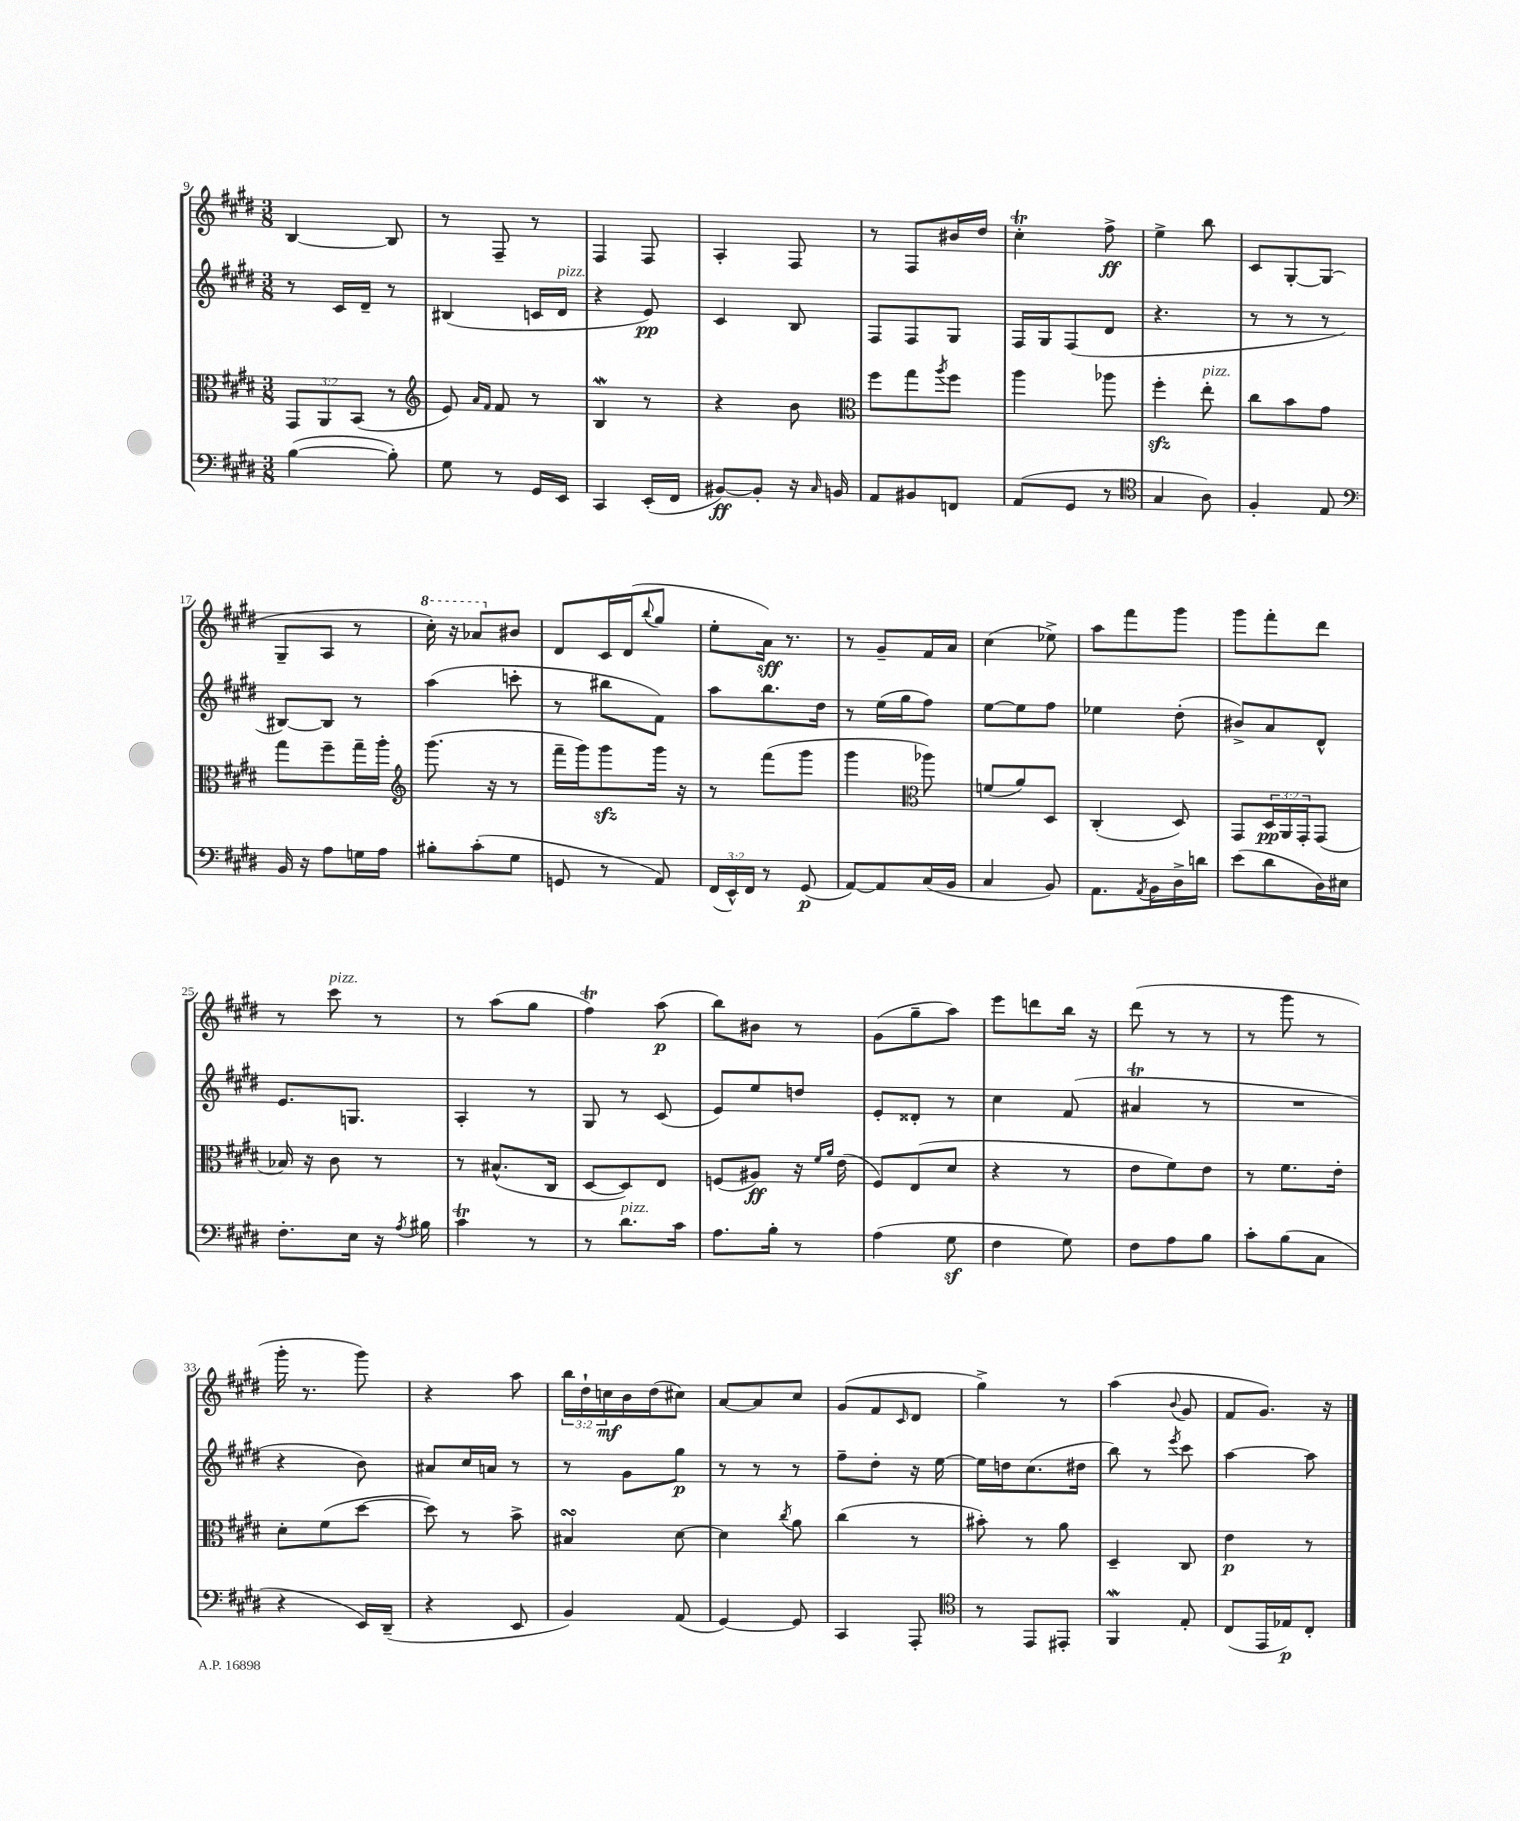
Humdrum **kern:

**kern	**kern	**kern	**kern
*staff4	*staff3	*staff2	*staff1
*clefF4	*clefC3	*clefG2	*clefG2
*k[f#c#g#d#]	*k[f#c#g#d#]	*k[f#c#g#d#]	*k[f#c#g#d#]
*M3/8	*M3/8	*M3/8	*M3/8
([4B\	12GG#/L	8r	[4B/
.	12AA/	.	.
.	.	16c#/LL	.
.	(12BB/J	.	.
.	.	16d#~/JJ	.
8B'\])	8r	8r	8B/]
=	=	=	=
*	*clefG2	*	*
8G#\	8e/)	(4B#/	8r
.	16qqa/LL	.	.
.	16qqf#/JJ	.	.
8r	8f#/	.	8F#~/
16GG#/LL	8r	16c/LL	8r
16EE/JJ	.	16d#/JJ	.
=	=	=	=
4CC#/	4B/	4r	4F#/
(16EE'/LL	8r	8e/)	8F#/
16FF#/JJ	.	.	.
=	=	=	=
[8BB#/L)	4r	4c#/	4A'/
8BB#'/]J	.	.	.
16r	8b\	8B/	8F#/
16qqC#/	.	.	.
16BB/	.	.	.
=	=	=	=
*	*clefC3	*	*
8AA/L	8ff#\L	8F#/L	8r
8BB#/	8gg#\	8F#/	8F#/L
.	8qaa/	.	.
8FF/J	8ff#\J	8G#/J	16b#/L
.	.	.	16dd#/JJ
=	=	=	=
(8AA/L	4aa\	16F#/LL	4cc#'\
.	.	16G#/J	.
8GG#/J	.	(8F#/	.
8r	8aa-\	8d#/J	8ff#^\
=	=	=	=
*clefC4	*	*	*
4G#/	4ff#'\	4.r	4ee^\
8A\)	8ee'\	.	8bb\
=	=	=	=
4F#'/	8cc#\L	8r	8c#/L
.	8b\	8r	[8G#'/
8E/	8g#\J	8r	(8G#/]J
=	=	=	=
*clefF4	*	*	*
16BB/	8gg#\L	[8B#/L)	8G#~/L
16r	.	.	.
8A\L	8ff#~\	8B#/]J	8A/J
16G\L	16gg#~\L	8r	8r
16A\JJ	16aa'\JJ	.	.
=	=	=	=
*	*clefG2	*	*
8B#'\L	(8.ggg#\	(4aa\	16ccc#'\)
.	.	.	16r
(8c#'\	.	.	8aa-/L
.	16r	.	.
8G#\J	8r	8ccc'\	8b#/J
=	=	=	=
8GG/	16fff#~\LL	8r	8d#/L
.	16ggg#\J)	.	.
8r	8ggg#\	8bb#\L	16c#/L
.	.	.	(16d#/J
.	.	.	8qqbb/
8AA/)	16ggg#\Jk	8f#\J)	8gg#/J
.	16r	.	.
=	=	=	=
(24FF#/LL	8r	8aa\L	8ee'\L
24EE^^/)	.	.	.
24FF#/JJ	.	.	.
8r	(8fff#\L	8.bb\	16a\Jk)
.	.	.	8.r
(8GG#/	8ggg#\J	.	.
.	.	16dd#\Jk	.
=	=	=	=
[8AA/L)	4ggg#\	8r	8r
8AA/]	.	(16ee\LL	8g#~/L
.	.	16gg#\J	.
*	*clefC3	*	*
(16C#/L	8aa-\)	8ff#\J)	16f#/L
16BB/JJ	.	.	16a/JJ
=	=	=	=
4C#/	(8f/L	[8ee\L	(4cc#\
.	8a/)	8ee\]	.
8BB/)	8D#/J	8ff#\J	8ee-^\)
=	=	=	=
8.AA\L	(4C#'/	4ee-\	8aa\L
.	.	.	8fff#\
8qAA/	.	.	.
16BB\L	.	.	.
16D#^\	8D#/)	(8dd#'\	8ggg#\J
16d\JJ	.	.	.
=	=	=	=
(8e\L	8GG#/L	8b#^/L)	8ggg#\L
8d#\	24D#/L	8a/	8fff#'\
.	24AA/	.	.
.	24GG#'/J	.	.
16D#\L)	(8GG#/J	8d#^^/J	8ddd#\J
16E#\JJ	.	.	.
=	=	=	=
8.F#'\L	16B-/)	8.e/L	8r
.	16r	.	.
.	8c#\	.	8ccc#\
16E\Jk	.	8.G/J	.
16r	8r	.	8r
8qA/	.	.	.
16B#\	.	.	.
=	=	=	=
4c#\	8r	4A'/	8r
.	(8.B#^^/L	.	(8aa\L
8r	.	8r	8gg#\J
.	16C#/Jk	.	.
=	=	=	=
8r	[8D#/L	8G#/	4ff#\)
8.d#\L	8D#/])	8r	.
.	8E/J	(8c#/	(8aa\
16c#\Jk	.	.	.
=	=	=	=
8.A\L	(8F/L	8e/L)	8bb\L)
.	8A#/J)	8ee/	8b#\J
16B'\Jk	.	.	.
8r	16r	8dd/J	8r
.	16qqf#/LL	.	.
.	16qqa/JJ	.	.
.	(16e\	.	.
=	=	=	=
(4A\	8F#/L)	8e'/L	(8g#\L
.	(8E/	8d##'/J	8gg#~\
8G#\	8d#/J	8r	8aa\J)
=	=	=	=
4F#\	4r	4cc#\	8eee\L
.	.	.	8ddd\
8G#\)	8r	(8f#/	16bb\Jk
.	.	.	16r
=	=	=	=
8F#\L	8e\L	4a#/	(8ddd#\
8A\	8f#\)	.	8r
8B\J	8e\J	8r	8r
=	=	=	=
8c#'\L	8r	4.r	8r
(8B\	8.f#\L	.	8ggg#\
8C#\J	.	.	8r
.	16e'\Jk	.	.
=	=	=	=
4r	8d#'\L	4r	16ggg#'\
.	.	.	8.r
.	(8f#\	.	.
16EE/LL)	[8dd#\J	8b\)	8ggg#\)
(16DD#~/JJ	.	.	.
=	=	=	=
4r	8dd#\])	8a#/L	4r
.	8r	16cc#/L	.
.	.	16a/JJ	.
8EE/	8b^\	8r	8aa\
=	=	=	=
4BB/)	4B#/	8r	24bb\LL
.	.	.	24dd#`\
.	.	.	24cc\
.	.	8g#\L	16b\
.	.	.	(16dd#\J
(8AA/	[8d#\	8gg#\J	8cc#\J)
=	=	=	=
[4GG#/)	4d#\]	8r	[8a/L
.	.	8r	8a/]
.	8qcc#/	.	.
8GG#/]	8a\	8r	8cc#/J
=	=	=	=
4CC#/	(4cc#\	8ff#~\L	(8g#/L
.	.	8dd#'\J	8f#/
.	.	.	16qqc#/
8AAA'/	8r	16r	8d#/J
.	.	[16ee\	.
=	=	=	=
*clefC4	*	*	*
8r	8b#'\)	16ee\]LL	4gg#^\)
.	.	16dd\J	.
8EE/L	8r	(8.cc#\	.
8EE#'/J	8a\	.	8r
.	.	16dd#\Jk	.
=	=	=	=
4FF#/	4D#~/	8bb\)	(4aa\
.	.	8r	.
.	.	8qeee/	8qqb/
8E'/	8C#/	8ccc#\	8g#/
=	=	=	=
(8C#/L	4e\	[4aa\	8f#/L
16EE/L	.	.	8.g#/J)
16E-/J)	.	.	.
8C#'/J	8r	8aa\]	.
.	.	.	16r
==	==	==	==
*-	*-	*-	*-
